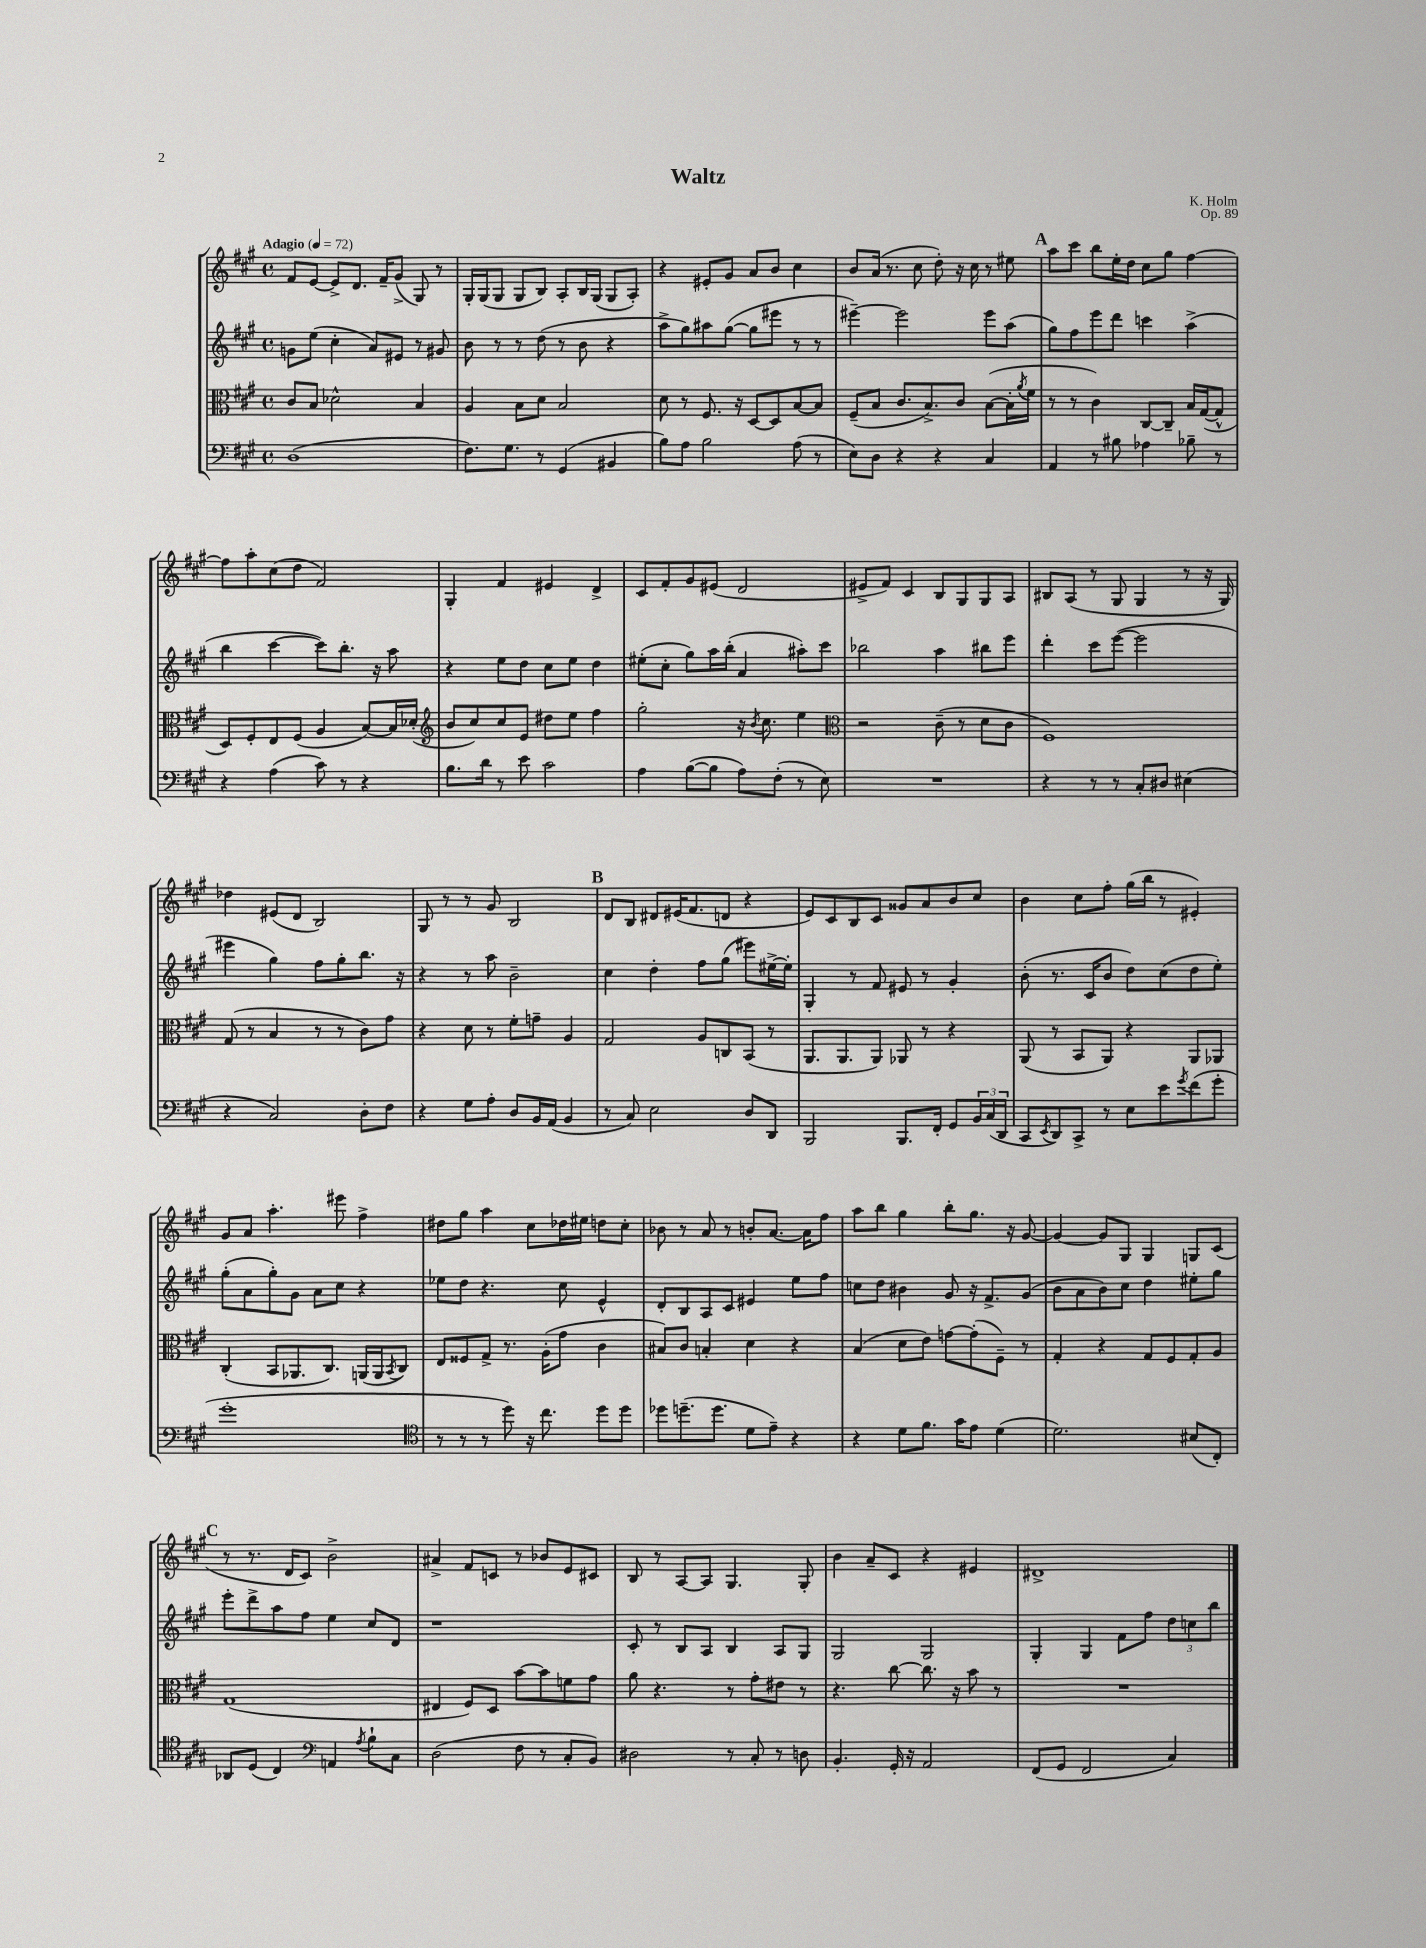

**kern	**kern	**kern	**kern
*part4	*part3	*part2	*part1
*staff4	*staff3	*staff2	*staff1
*clefF4	*clefC3	*clefG2	*clefG2
*k[f#c#g#]	*k[f#c#g#]	*k[f#c#g#]	*k[f#c#g#]
*M4/4	*M4/4	*M4/4	*M4/4
*met(c)	*met(c)	*met(c)	*met(c)
*MM72	*MM72	*MM72	*MM72
=1	=1	=1	=1
!	!	!	!LO:TX:a:B:t=Adagio
(1D	8c#/L	8gn\L	8f#/L
.	8B/J	(8ee\J	[8e/J
.	2d-X^^\	4cc#'\	8e^/L]
.	.	.	8.d/J
.	.	8a/L)	.
.	.	.	16f#~/KL
.	.	8e#X/J	(8g#^/J
.	4B/	8r	8G#/)
.	.	8g#X/	8r
=2	=2	=2	=2
8.F#\L)	4A/	8b\	16G#'/LL
.	.	.	(16G#/J
.	.	8r	8G#/J
8.G#\J	.	.	.
.	8B\L	8r	8G#/L
8r	8d\J	(8dd\	8B/J)
(4GG#/	2B/	8r	8A'/L
.	.	8b\	16B/L
.	.	.	(16G#/JJ
4BB#X/	.	4r	8G#/L
.	.	.	8A'/J)
=3	=3	=3	=3
8B\L)	8d\	8aa^\L	4r
8A\J	8r	8gg#\)	.
2B\	8.F#/	8aa#X\	8e#X'/L
.	.	([8gg#\J	8g#/J
.	16r	.	.
.	[8D/L	8gg#\L]	8a/L
.	8D/]	8eee#X\J	8b/J
(8A\	[8B/	8r	4cc#\
8r	8B/J]	8r	.
=4	=4	=4	=4
8E\L)	(8F#~/L	[4eee#X~\)	8b/L
8D\J	8B/J	.	(16a/Jk
.	.	.	8.r
4r	8.c#/L	2eee#\]	.
.	.	.	8cc#\
.	8.B^/)	.	.
4r	.	.	8dd'\)
.	8c#/J	.	16r
.	.	.	16cc#\
4C#/	([8B\L	8eee#\L	8r
.	16B'\L]	(8aa\J	8ee#X\
.	8qa/	.	.
.	16f#\JJ	.	.
!!LO:REH:place=s1:t=A
=5	=5	=5	=5
4AA/	8r	8gg#\L)	8aa\L
.	8r	8ff#\	8ccc#\J
8r	4c#\)	8eee\	8bb\L
8B#X\	.	8ddd\J	16ee'\L
.	.	.	16dd\JJ
4A-X\	[8C#/L	4cccn\	8cc#\L
.	8C#~/J]	.	8gg#\J
8B-X~\	16B/LL	(4aa^\	[4ff#\
.	([16G#/J	.	.
8r	8G#^^/J]	.	.
!!LO:LB:g=z
=6	=6	=6	=6
4r	8D/L)	4bb\	8ff#\L]
.	8F#'/	.	8aa'\
(4A\	8E/	[4ccc#\	(8cc#\
.	(8F#/J	.	8dd\J
8c#\)	4A/	8ccc#\L])	2f#/)
8r	.	8.bb'\J	.
4r	[8B/L)	.	.
.	.	16r	.
.	16B/L]	8aa\	.
.	(16d-X'/JJ	.	.
=7	=7	=7	=7
*	*clefG2	*	*
8.B\L	8b/L	4r	4G#'/
.	8cc#/)	.	.
16d\Jk	.	.	.
8r	8cc#/	8ee\L	4f#/
8e\	8e/J	8dd\J	.
2c#\	8dd#X\L	8cc#\L	4e#X/
.	8ee\J	8ee\J	.
.	4ff#\	4dd\	4d^/
=8	=8	=8	=8
4A\	2gg#'\	(8ee#X'\L	8c#/L
.	.	8cc#'\J	8f#'/
([8B\L	.	8gg#\L)	8g#/
8B\J]	.	16aa\L	(8e#X/J
.	.	(16bb'\JJ	.
8A\L)	16r	4a/	2d/
.	8qb/	.	.
.	8.cc#\	.	.
(8F#'\J	.	.	.
8r	4ee\	8aa#X'\L)	.
8E\)	.	8ccc#\J	.
=9	=9	=9	=9
*	*clefC3	*	*
1r	2r	2bb-X\	8e#X^/L
.	.	.	8f#/J)
.	.	.	4c#/
.	(8c#~\	4aa\	8B/L
.	8r	.	8G#/
.	8d\L	8bb#X\L	8G#/
.	8c#\J	8eee\J	8A/J
=10	=10	=10	=10
4r	1F#)	4ddd'\	8B#X/L
.	.	.	(8A/J
8r	.	8ccc#\L	8r
8r	.	([8eee\J	8G#/
8C#'/L	.	2eee\]	4G#/
8D#X/J	.	.	.
(4E#X\	.	.	8r
.	.	.	16r
.	.	.	16G#/)
!!LO:LB:g=z
=11	=11	=11	=11
4r	(8G#/	4eee#X\	4dd-X\
.	8r	.	.
2C#/)	4B/	4gg#\)	(8e#X/L
.	.	.	8d/J
.	8r	8ff#\L	2B/)
.	8r	8gg#'\	.
8D'\L	8c#\L)	8.bb\J	.
8F#\J	8g#\J	.	.
.	.	16r	.
=12	=12	=12	=12
4r	4r	4r	8G#/
.	.	.	8r
8G#\L	8d\	8r	8r
8A'\J	8r	8aa\	8g#/
8D/L	8f#'\L	2b~\	2B/
16BB/L	8gn~\J	.	.
(16AA/JJ	.	.	.
4BB/	4A/	.	.
!!LO:REH:place=s1:t=B
=13	=13	=13	=13
8r	2G#/	4cc#\	8d/L
8C#/)	.	.	8B/J
2E\	.	4dd'\	8d#X/L
.	.	.	(16e#X/K
.	.	.	8.f#/
.	8A/L	8ff#\L	.
.	8Cn/	(8gg#\J	8dn/J
8D/L	(8BB/J	8eee#X\L)	4r
8DD/J	8r	[16ee#X^\L	.
.	.	16ee#'\JJ]	.
=14	=14	=14	=14
2BBB/	8.AA/L	4G#'/	8e/L)
.	.	.	8c#/
.	8.AA/	.	.
.	.	8r	8B/
.	8AA/J)	8f#/	8c#/J
8.BBB/L	8AA-X/	8e#X/	8g##X/L
.	8r	8r	8a/
16FF#'/Jk	.	.	.
8GG#/L	4r	4g#'/	8b/
24BB/L	.	.	8cc#/J
(24C#/	.	.	.
24DD/JJ	.	.	.
=15	=15	=15	=15
8CC#/L	(8AA/	(8b'\	4b\
8qEE/	.	.	.
8DD/)	8r	8.r	.
8CC#^/J	8BB/L	.	8cc#\L
.	.	16c#/KL	.
8r	8AA/J)	8b/J	8ff#'\J
8E\L	4r	8dd\L)	(16gg#\LL
.	.	.	16bb\JJ
8e\	.	(8cc#\	8r
8qg#/	.	.	.
(8f#\	8AA/L	8dd\	4e#X'/)
8g#'\J	8AA-X/J	8ee'\J)	.
!!LO:LB:g=z
=16	=16	=16	=16
1g#'	(4C#'/	(8gg#'\L	8g#/L
.	.	8a\	8a/J
.	8BB/L	8gg#'\)	4.aa'\
.	8.AA-X/	8g#\J	.
.	.	8a\L	.
.	8.C#/J)	.	.
.	.	8cc#\J	8eee#X\
.	(16AAn/LL	4r	4ff#^\
.	16AA/J	.	.
.	8qBB/	.	.
.	8C#/J)	.	.
=17	=17	=17	=17
*clefC4	*	*	*
8r	8E/L	8ee-X\L	8dd#X\L
8r	8F##X/	8dd\J	8gg#\J
8r	8G#^/J	4.r	4aa\
8dd\)	8.r	.	.
16r	.	.	8cc#\L
8.cc#\	(16A'\KL	.	.
.	8g#\J	8cc#\	16dd-X\L
.	.	.	16ee#X\JJ
8dd\L	4c#\	4e^^/	8ddn\L
8dd\J	.	.	8cc#'\J
=18	=18	=18	=18
8dd-X\L	8B#X/L)	8d'/L	8b-X\
(8.ddn~\	8c#/J	8B/	8r
.	4Bn'/	8A/	8a/
8.dd\J	.	.	.
.	.	8c#/J	8r
8d\L	4d\	4e#X/	8bn'/L
8e~\J)	.	.	[8.a/J
4r	4r	8ee\L	.
.	.	.	16a\KL]
.	.	8ff#\J	8ff#\J
=19	=19	=19	=19
4r	(4B/	8ccn\L	8aa\L
.	.	8dd\J	8bb\J
8d\L	8d\L	4b#X\	4gg#\
8.f#\J	8e\J)	.	.
.	[8gn\L	8g#/	8bb'\L
16g#\KL	.	.	.
8e\J	(8g'\]	16r	8.gg#\J
.	.	8.f#^/L	.
(4d\	8F#~\J)	.	.
.	.	.	16r
.	8r	(8g#/J	[8g#/
=20	=20	=20	=20
2.d\)	4G#'/	8b\L	4g#/_
.	.	8a\	.
.	4r	8b\)	8g#/L]
.	.	8cc#\J	8G#/J
.	8G#/L	4dd\	4G#/
.	8F#/	.	.
(8B#X/L	8G#'/	8ee#X'\L	8Gn/L
8C#'/J)	8A/J	8gg#\J	(8c#/J
!!LO:LB:g=z
!!LO:REH:place=s1:t=C
=21	=21	=21	=21
8AA-X/L	(1G#	8eee'\L	8r
(8D/J	.	8ddd^\	8.r
4C#/)	.	8aa\	.
.	.	.	16d/KL
.	.	8ff#\J	8c#/J)
*clefF4	*	*	*
4AAn/	.	4ee\	2b^\
8qA/	.	.	.
8B`\L	.	8cc#/L	.
8C#\J	.	8d/J	.
=22	=22	=22	=22
(2D\	4E#X/	1r	4a#X^/
.	8F#/L)	.	8f#/L
.	8D/J	.	8cn/J
8F#\	[8b\L	.	8r
8r	8b\]	.	8b-X/L
8C#'/L	8fn\	.	8e/
8BB/J)	8g#\J	.	8c#X/J
=23	=23	=23	=23
2D#X\	8a\	8c#'/	8B/
.	4.r	8r	8r
.	.	8B/L	[8A/L
.	.	8A/J	8A/J]
8r	8r	4B/	4.G#/
8C#'/	8g#'\L	.	.
8r	8e#X\J	8A/L	.
8Dn\	8r	8G#/J	8G#'/
=24	=24	=24	=24
4.BB'/	4.r	2G#/	4b\
.	.	.	8a~/L
16GG#'/	[8cc#\	.	8c#/J
16r	.	.	.
2AA/	8.cc#\]	2G#/	4r
.	16r	.	.
.	8b\	.	4e#X/
.	8r	.	.
=25	=25	=25	=25
(8FF#/L	1r	4G#'/	1d#X^
8GG#/J	.	.	.
2FF#/	.	4G#/	.
.	.	8f#\L	.
.	.	8ff#\J	.
4C#/)	.	12dd\L	.
.	.	12ccn\	.
.	.	12bb\J	.
==	==	==	==
*-	*-	*-	*-
